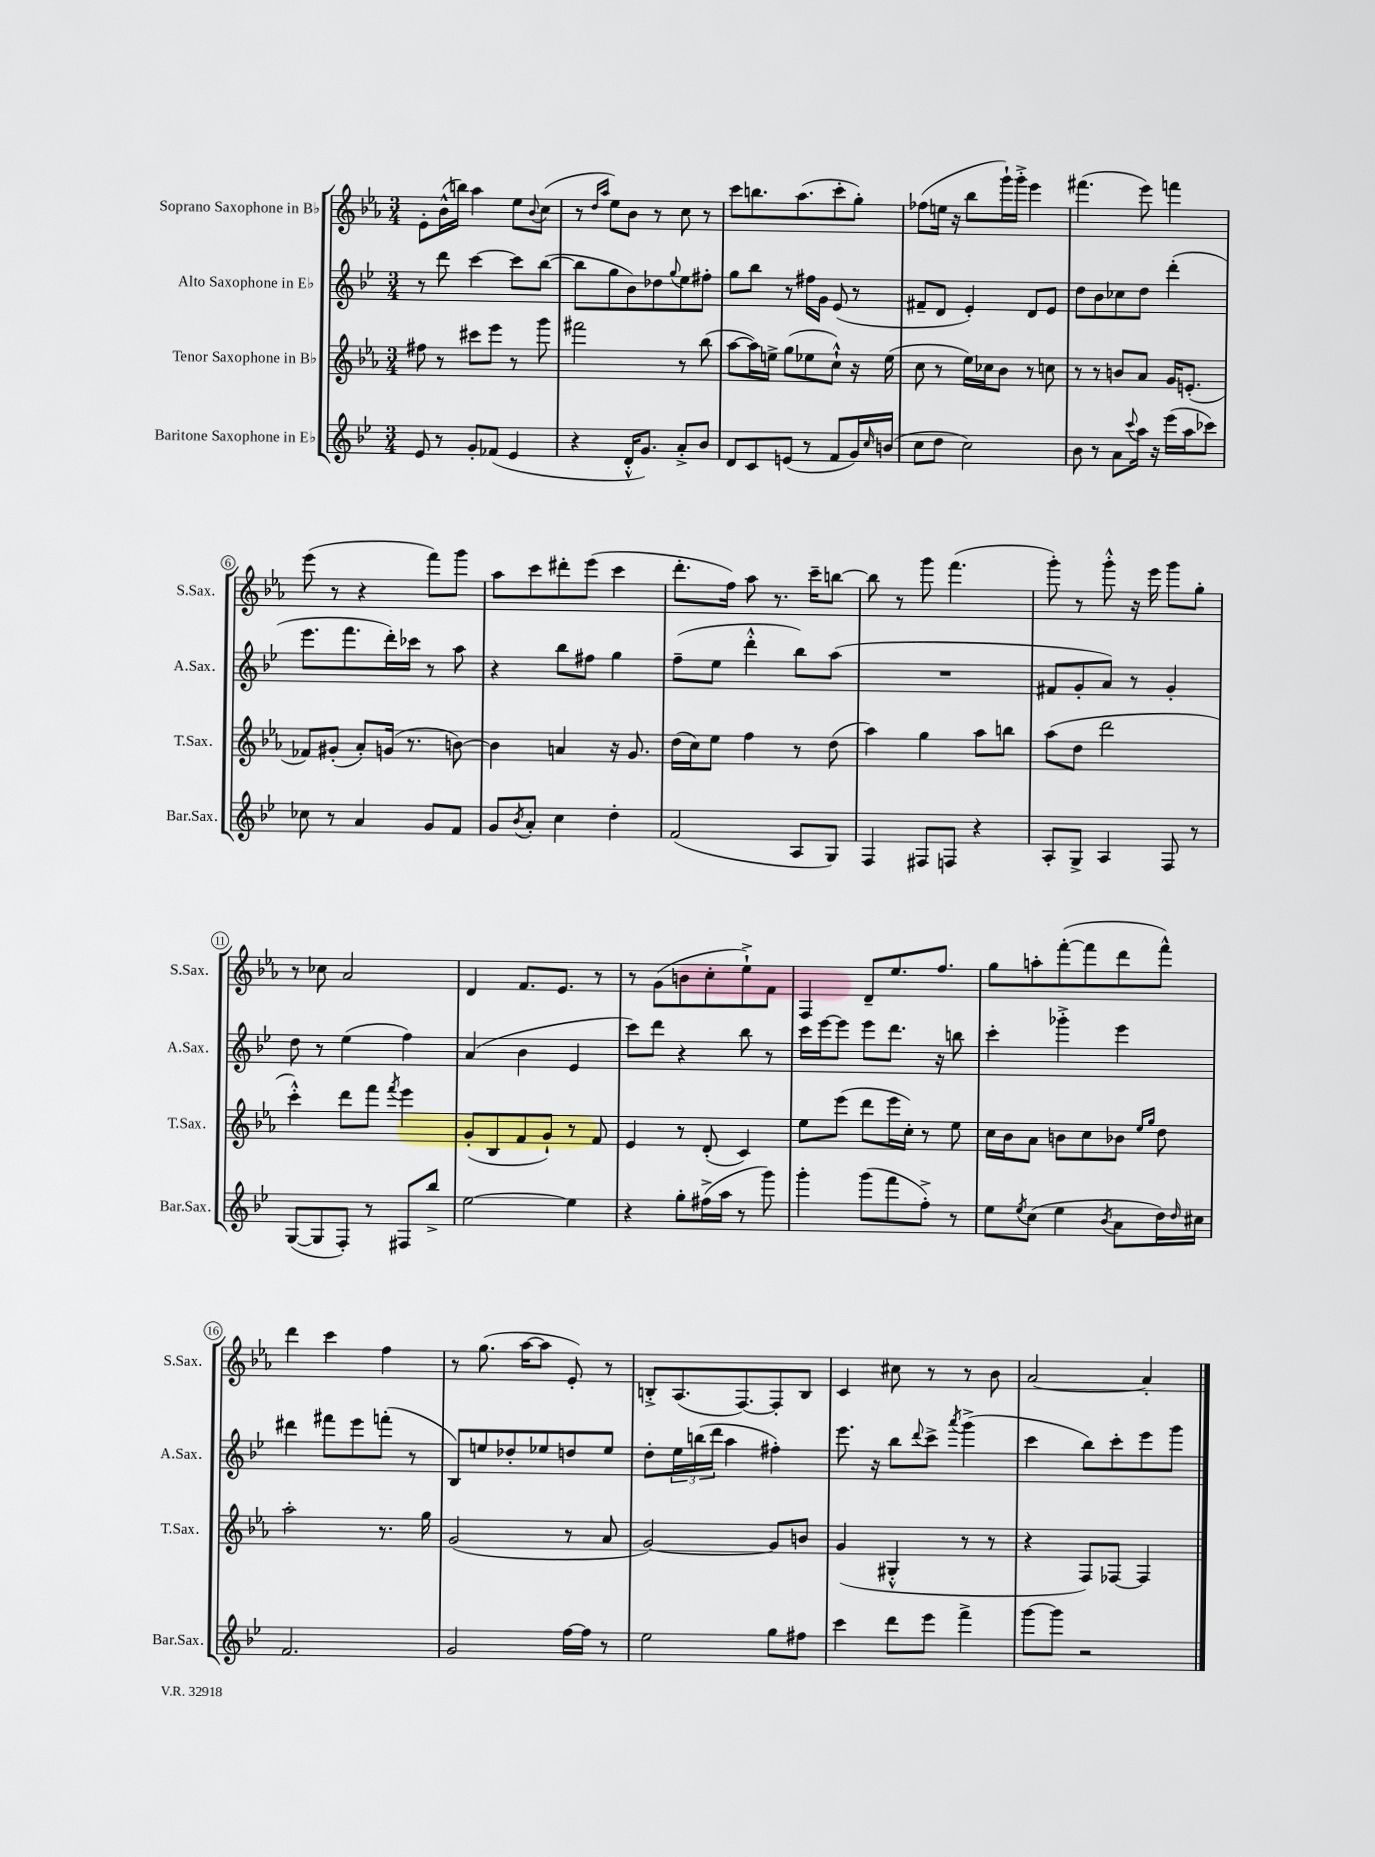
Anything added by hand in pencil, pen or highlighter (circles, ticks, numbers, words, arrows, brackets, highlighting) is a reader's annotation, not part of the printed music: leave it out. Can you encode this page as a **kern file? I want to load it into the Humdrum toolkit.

**kern	**kern	**kern	**kern
*part4	*part3	*part2	*part1
*staff4	*staff3	*staff2	*staff1
*I"Baritone Saxophone in E♭	*I"Tenor Saxophone in B♭	*I"Alto Saxophone in E♭	*I"Soprano Saxophone in B♭
*I'Bar.Sax.	*I'T.Sax.	*I'A.Sax.	*I'S.Sax.
*clefG2	*clefG2	*clefG2	*clefG2
*k[b-e-]	*k[b-e-a-]	*k[b-e-]	*k[b-e-a-]
*M3/4	*M3/4	*M3/4	*M3/4
=1	=1	=1	=1
8e-/	8ff#X\	8r	8e-'\L
8r	8r	8ddd\	(16b-^^\L
.	.	.	16bbn\JJ)
8g'/L	8ccc#X\L	[4ccc\	4aa-\
(8f-X/J	8eee-\J	.	.
4e-/	8r	8ccc\L]	8ee-\L
.	.	.	8qqb-/
.	8ggg\	([8bb-\J	(8cc\J
=2	=2	=2	=2
4r	2fff#X\	8bb-\L]	8r
.	.	.	16qqdd/LL
.	.	.	16qqaa-/JJ
.	.	8gg\	8ee-\L)
16d'^^/KL	.	8b-\)	8b-\J
8.g/J)	.	.	.
.	.	8dd-X\	8r
.	.	8qqgg/	.
8a'^/L	8r	8ee-\	8cc\
8b-/J	(8bb-\	8ff#X'\J	8r
=3	=3	=3	=3
8d/L	[8aa-\L	8gg\L	8ccc\L
8c/	16aa-\L])	8bb-\J	8.bbn\
.	16een^\JJ	.	.
(8en/J	(8gg\L	8r	.
.	.	.	(8.aa-\
8r	8ee-X\	16ff#X\LL	.
.	.	16g\JJ	.
8f/L	8cc`^^\J)	(8e-/	8ccc'\
16g/L)	16r	8r	8gg'\J)
16qqcc/	.	.	.
(16bn/JJ	(16ee-\	.	.
=4	=4	=4	=4
8cc\L	8cc\	8f#X~/L	(8ff-X\L
8dd\J	8r	8d/J	16een\Jk
.	.	.	16r
2cc\)	16ee-\LL)	4e-'/)	8bb-\L
.	16cc-X\J	.	.
.	8b-\J	.	16ggg`\L)
.	.	.	16ggg'^\JJ
.	8r	8d/L	4eee-\
.	8ccn\	8e-/J	.
=5	=5	=5	=5
8b-\	8r	8dd\L	(4.fff#X\
8r	8r	8b-\	.
8a\L	8bn/L	8cc-X\	.
8qqccc/	.	.	.
16aa\Jk	8a-/J	8dd\J	8eee-\)
16r	.	.	.
(16eee-\LL	16g/KL	(4ddd'\	4fffn\
16aa\J	(8.en'/J	.	.
8ccc-X\J)	.	.	.
!!LO:LB:g=z
=6	=6	=6	=6
8cc-X\	8f-X/L)	8.eee-\L	(8eee-\
8r	(8g#X'/J	.	8r
.	.	8.fff\	.
4a/	8a-'/L)	.	4r
.	(16gn/Jk	16ddd'\L)	.
.	8.r	16ccc-X\JJ	.
8g/L	.	8r	8fff\L)
8f/J	[8bn\)	8aa\	8ggg\J
=7	=7	=7	=7
8g/L	4b\]	4r	8aa-\L
8qb-/	.	.	.
8a'/J	.	.	8ccc\
4cc\	4an/	8bb-\L	8ddd#X'\
.	.	8ff#X\J	(8eee-\J
4dd'\	16r	4gg\	4ccc\
.	8.g/	.	.
=8	=8	=8	=8
(2f/	(16dd\LL	(8ff~\L	8.ddd'\L
.	16cc\J)	.	.
.	8ee-\J	8ee-\J	.
.	.	.	16ff\Jk)
.	4ff\	4ddd'^^\	8aa-\
.	.	.	8.r
8A/L	8r	8bb-\L)	.
.	.	.	16ccc~\KL
8G/J)	(8dd\	(8aa\J	[8bbn\J
=9	=9	=9	=9
4F/	4aa-\)	2.r	8bb\]
.	.	.	8r
8F#X/L	4gg\	.	8ggg\
8Fn/J	.	.	(4.fff\
4r	8aa-\L	.	.
.	8bbn\J	.	.
=10	=10	=10	=10
8A'/L	(8aa-\L	8f#X/L	8ggg'\)
8G^/J	8dd\J	8g'/	8r
4A/	2ddd\	8a/J)	8ggg'^^\
.	.	8r	16r
.	.	.	16eee-\
8F/	.	4g'/	8ggg\L
8r	.	.	8gg'\J
!!LO:LB:g=z
=11	=11	=11	=11
([8G/L	4ccc'^^\)	8dd\	8r
8G/]	.	8r	8cc-X\
8F'/J)	8ddd\L	(4ee-\	2a-/
8r	8fff\J	.	.
.	8qfff/	.	.
8F#X/L	4eee-\	4ff\)	.
8bb-^/J	.	.	.
=12	=12	=12	=12
[2ee-\	(8g'/L	(4a/	4d/
.	8B-/	.	.
.	8f/	4b-\	8.f/L
.	8g`/J)	.	.
.	.	.	8.e-/J
4ee-\]	8r	4e-/	.
.	8f/	.	8r
=13	=13	=13	=13
4r	4e-/	8ccc\L)	8r
.	.	8ddd\J	(8g\L
8gg'\L	8r	4r	8bn\
(16ff#X^\L	(8d'/	.	8cc'\
16aa\JJ	.	.	.
8r	4c/)	8bb-\	8ee-`^\)
8ggg\)	.	8r	8f\J
=14	=14	=14	=14
4ggg'\	8ee-\L	16ccc\LL	4F/
.	.	[16eee-\J	.
.	(8eee-\J	8eee-\J]	.
(8ggg\L	8ddd\L	8eee-\L	8d~/L
8fff\	16eee-\L	8.ddd\J	8.ee-/
.	16cc'\JJ)	.	.
8ff'^\J)	8r	.	.
.	.	16r	8.ff/J
8r	8ee-\	8bbn\	.
=15	=15	=15	=15
8ee-\L	16cc\LL	4ccc'\	8gg\L
.	16b-\J	.	.
8qee-/	.	.	.
(8cc\J	8a-\J	.	8aan'\
4ee-\	8bn\L	4ggg-X'^\	([8fff'\
.	8cc\	.	8fff\]
8qb-/	.	.	.
8a\L	8b-X\J	4eee-\	8ddd\
.	16qqee-/LL	.	.
.	16qqgg/JJ	.	.
16dd\L)	8dd\	.	8fff^^\J)
16qqdd/	.	.	.
16cc#X\JJ	.	.	.
!!LO:LB:g=z
=16	=16	=16	=16
2.f/	2aa-'\	4ddd#X\	4ddd\
.	.	8fff#X\L	4ccc\
.	.	8eee-\	.
.	8.r	(8fffn'\J	4ff\
.	.	8r	.
.	16gg\	.	.
=17	=17	=17	=17
2g/	(2g/	8B-/L)	8r
.	.	8een/	(8.gg\
.	.	8dd-X'/	.
.	.	.	[16aa-\KL
.	.	8ee-X/	8aa-\J]
[16ff\LL	8r	8ddn/	8e-'/)
16ff\JJ]	.	.	.
8r	8a-/	8ee-/J	8r
=18	=18	=18	=18
2ee-\	[2g/)	8dd'\L	8Bn'^/L
.	.	24ee-\L	(8.A-/
.	.	(24bbn\	.
.	.	24ddd\JJ	.
.	.	4aa\	.
.	.	.	[8.F/)
8gg\L	8g/L]	4ff#X'\)	8F'/]
8ff#X\J	8bn/J	.	8B/J
=19	=19	=19	=19
4ccc\	(4g/	8.eee-\	4c/
.	.	16r	.
8ddd\L	4G#X'^^/	8bb-\L	8cc#X\
.	.	8qqddd/	.
8eee-\J	.	8ccc^\J	8r
.	.	8qaaa/	.
4fff^\	8r	(4ggg^\	8r
.	8r	.	8b-\
=20	=20	=20	=20
[8ggg\L	4r	4ccc\	[2a-/
8ggg\J]	.	.	.
2r	8F/L)	8bb-\L)	.
.	[8F-X/J	8ccc'\	.
.	4F-/]	8eee-\	4a-'/]
.	.	8ggg\J	.
==	==	==	==
*-	*-	*-	*-
